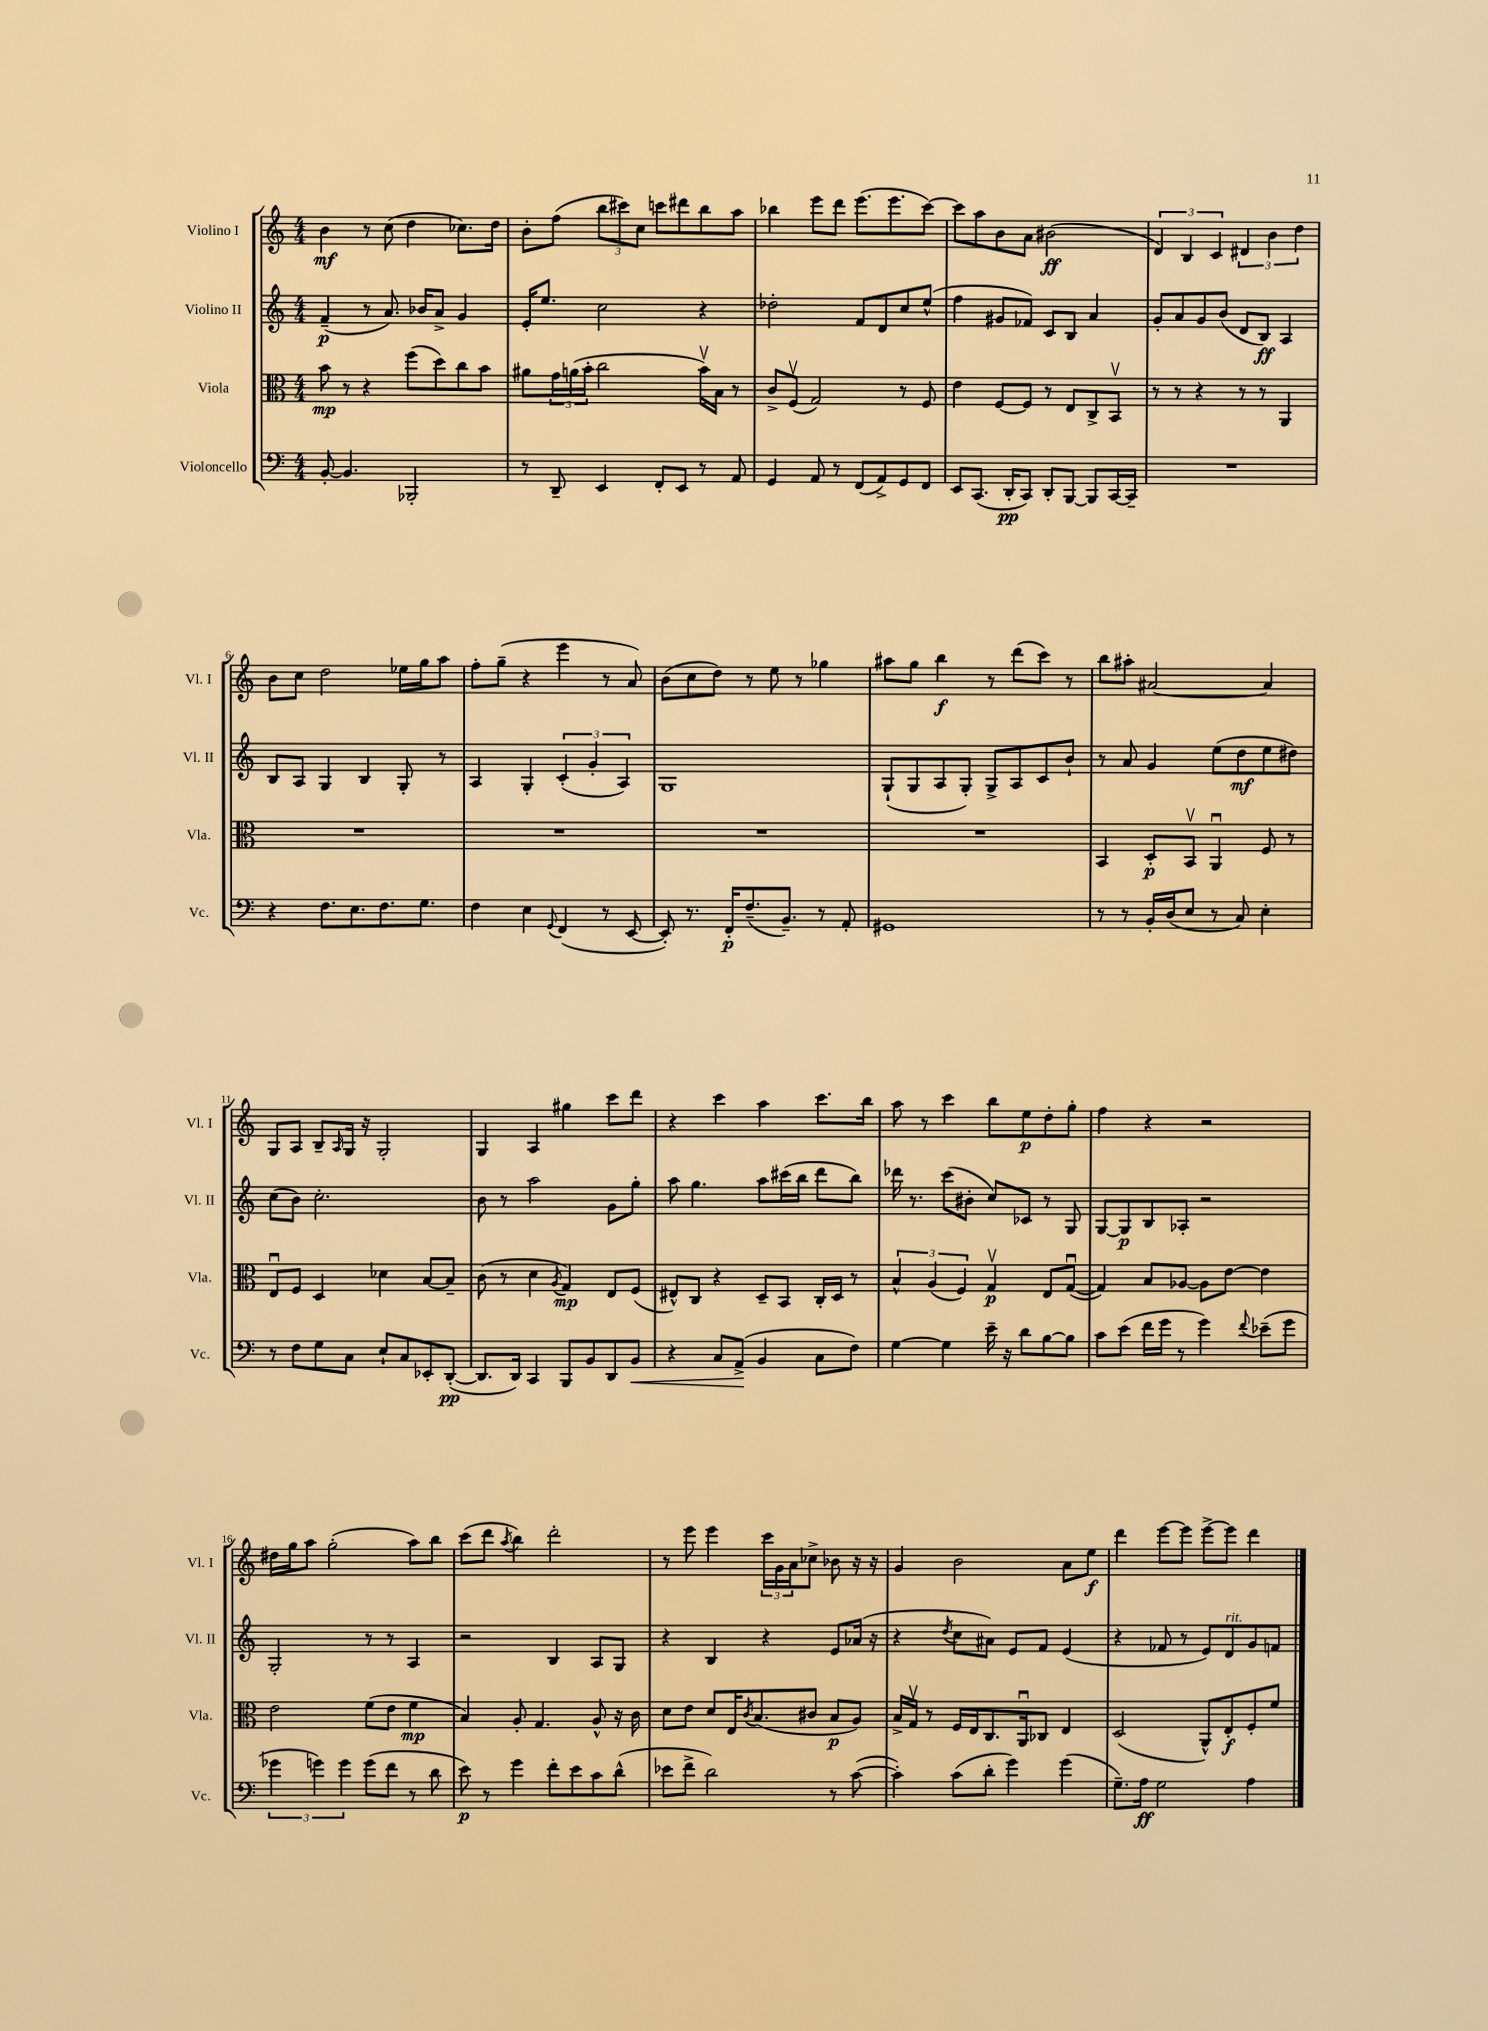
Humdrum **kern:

**kern	**dynam	**kern	**dynam	**kern	**dynam	**kern	**dynam
*part4	*part4	*part3	*part3	*part2	*part2	*part1	*part1
*staff4	*staff4	*staff3	*staff3	*staff2	*staff2	*staff1	*staff1
*I"Violoncello	*	*I"Viola	*	*I"Violino II	*	*I"Violino I	*
*I'Vc.	*	*I'Vla.	*	*I'Vl. II	*	*I'Vl. I	*
*clefF4	*	*clefC3	*	*clefG2	*	*clefG2	*
*k[]	*	*k[]	*	*k[]	*	*k[]	*
*M4/4	*	*M4/4	*	*M4/4	*	*M4/4	*
=1	=1	=1	=1	=1	=1	=1	=1
[8BB'/	.	8b\	mp	(4f~/	p	4b\	mf
4.BB/]	.	8r	.	.	.	.	.
.	.	4r	.	8r	.	8r	.
.	.	.	.	8.a/)	.	(8cc\	.
2BBB-X'/	.	(8ff\L	.	.	.	4dd\	.
.	.	.	.	16b-X/KL	.	.	.
.	.	8dd\)	.	8a^/J	.	.	.
.	.	8cc\	.	4g/	.	8.cc-X\L)	.
.	.	8b\J	.	.	.	.	.
.	.	.	.	.	.	16dd\Jk	.
=2	=2	=2	=2	=2	=2	=2	=2
8r	.	8a#X\L	.	16e'/KL	.	8b'\L	.
.	.	.	.	8.ee/J	.	.	.
8DD~/	.	24g\L	.	.	.	(8ff\J	.
.	.	(24an\	.	.	.	.	.
.	.	24b'\JJ	.	.	.	.	.
4EE/	.	2cc\	.	2cc\	.	12bb\L	.
.	.	.	.	.	.	12ccc#X\)	.
.	.	.	.	.	.	12cc\J	.
8FF'/L	.	.	.	.	.	8cccn\L	.
8EE/J	.	.	.	.	.	8ddd#X\	.
8r	.	16bv\LL)	.	4r	.	8bb\	.
.	.	16B\JJ	.	.	.	.	.
8AA/	.	8r	.	.	.	8aa\J	.
=3	=3	=3	=3	=3	=3	=3	=3
4GG/	.	8c^/L	.	2dd-X'\	.	4bb-X\	.
.	.	(8Fv/J	.	.	.	.	.
8AA/	.	2G/)	.	.	.	8eee\L	.
8r	.	.	.	.	.	8ddd\J	.
(8FF/L	.	.	.	8f/L	.	(8.eee\L	.
8AA^/)	.	.	.	8d/	.	.	.
.	.	.	.	.	.	8.eee\	.
8GG/	.	8r	.	8cc/	.	.	.
8FF/J	.	8F/	.	(8ee^^/J	.	[8ccc\J)	.
=4	=4	=4	=4	=4	=4	=4	=4
8EE/L	.	4e\	.	4ff\	.	8ccc\L]	.
(8.CC/J	.	.	.	.	.	8aa\	.
.	.	[8F/L	.	8g#X/L	.	8b\	.
16DD'/KL	pp	.	.	.	.	.	.
8CC/J)	.	8F/J]	.	8f-X/J)	.	8a\J	.
8DD'/L	.	8r	.	8c/L	.	(2b#X\	ff
[8BBB/J	.	8E/L	.	8B/J	.	.	.
8BBB/L]	.	8C^/	.	4a/	.	.	.
[16CC/L	.	8BBv/J	.	.	.	.	.
16CC~/JJ]	.	.	.	.	.	.	.
=5	=5	=5	=5	=5	=5	=5	=5
1r	.	8r	.	8g'/L	.	6d/)	.
.	.	8r	.	8a/	.	.	.
.	.	.	.	.	.	6B/	.
.	.	4r	.	8g/	.	.	.
.	.	.	.	.	.	6c/	.
.	.	.	.	(8b/J	.	.	.
.	.	8r	.	8d/L	.	6d#X/	.
.	.	8r	.	8B/J)	ff	.	.
.	.	.	.	.	.	6b\	.
.	.	4AA/	.	4A/	.	.	.
.	.	.	.	.	.	6dd\	.
!!LO:LB:g=z
=6	=6	=6	=6	=6	=6	=6	=6
4r	.	1r	.	8B/L	.	8b\L	.
.	.	.	.	8A/J	.	8cc\J	.
8.F\L	.	.	.	4G/	.	2dd\	.
8.E\	.	.	.	.	.	.	.
.	.	.	.	4B/	.	.	.
8.F\	.	.	.	.	.	.	.
.	.	.	.	8G'/	.	16ee-X\LL	.
8.G\J	.	.	.	.	.	16gg\J	.
.	.	.	.	8r	.	8aa\J	.
=7	=7	=7	=7	=7	=7	=7	=7
4F\	.	1r	.	4A/	.	8ff'\L	.
.	.	.	.	.	.	(8gg~\J	.
4E\	.	.	.	4G'/	.	4r	.
8qqGG/	.	.	.	.	.	.	.
(4FF/	.	.	.	(6c'/	.	4eee\	.
.	.	.	.	6g'/	.	.	.
8r	.	.	.	.	.	8r	.
.	.	.	.	6A/)	.	.	.
[8EE/	.	.	.	.	.	8a/)	.
=8	=8	=8	=8	=8	=8	=8	=8
8EE'/])	.	1r	.	1G	.	(8b\L	.
8.r	.	.	.	.	.	8cc\	.
.	.	.	.	.	.	8dd\J)	.
16FF'/KL	p	.	.	.	.	.	.
(8.F~/	.	.	.	.	.	8r	.
.	.	.	.	.	.	8ee\	.
8.BB~/J)	.	.	.	.	.	.	.
.	.	.	.	.	.	8r	.
8r	.	.	.	.	.	4gg-X\	.
8AA'/	.	.	.	.	.	.	.
=9	=9	=9	=9	=9	=9	=9	=9
1GG#X	.	1r	.	(8G`/L	.	8aa#X\L	.
.	.	.	.	8G/	.	8gg\J	.
.	.	.	.	8A/	.	4bb\	f
.	.	.	.	8G'/J)	.	.	.
.	.	.	.	8G^/L	.	8r	.
.	.	.	.	8A/	.	(8ddd\L	.
.	.	.	.	8c/	.	8ccc\J)	.
.	.	.	.	8b`/J	.	8r	.
=10	=10	=10	=10	=10	=10	=10	=10
8r	.	4BB/	.	8r	.	8bb\L	.
8r	.	.	.	8a/	.	8aa#X'\J	.
16BB'/LL	.	8D'/L	p	4g/	.	[2a#X/	.
(16D/J	.	.	.	.	.	.	.
8E/J	.	8BBv/J	.	.	.	.	.
8r	.	4AAu/	.	(8ee\L	.	.	.
8C/)	.	.	.	8dd\	mf	.	.
4E'\	.	8F/	.	8ee\	.	4a#/]	.
.	.	8r	.	8dd#X\J)	.	.	.
!!LO:LB:g=z
=11	=11	=11	=11	=11	=11	=11	=11
8r	.	8Eu/L	.	(8cc\L	.	8G/L	.
8F\L	.	8F/J	.	8b\J)	.	8A/J	.
8G\	.	4D/	.	2.cc'\	.	8B~/L	.
.	.	.	.	.	.	16qqA/	.
8C\J	.	.	.	.	.	16G/Jk	.
.	.	.	.	.	.	16r	.
8E`/L	.	4d-X\	.	.	.	2G'/	.
8C/	.	.	.	.	.	.	.
8EE-X'/	.	[8B/L	.	.	.	.	.
([8DD'/J	pp	8B~/J]	.	.	.	.	.
=12	=12	=12	=12	=12	=12	=12	=12
8.DD/L]	.	(8c\	.	8b\	.	4G/	.
.	.	8r	.	8r	.	.	.
16DD/Jk)	.	.	.	.	.	.	.
4CC/	.	4d\	.	2aa\	.	4A/	.
.	.	8qA/	.	.	.	.	.
8BBB/L	.	4G/)	mp	.	.	4gg#X\	.
8BB/	.	.	.	.	.	.	.
8DD/	.	8E/L	.	8g\L	.	8ccc\L	.
!	!LO:HP:b	!	!	!	!	!	!
8BB/J	<	(8F/J	.	8gg'\J	.	8ddd\J	.
=13	=13	=13	=13	=13	=13	=13	=13
4r	.	8E#X^^/L)	.	8aa\	.	4r	.
.	.	8C/J	.	4.gg\	.	.	.
8C/L	.	4r	.	.	.	4ccc\	.
(8AA^/J	.	.	.	.	.	.	.
4BB/	[	8D~/L	.	8aa\L	.	4aa\	.
.	.	8BB/J	.	(16ccc#X\L	.	.	.
.	.	.	.	16bb\JJ	.	.	.
8C\L	.	16C'/LL	.	8ddd\L	.	8.ccc\L	.
.	.	16D/JJ	.	.	.	.	.
8F\J)	.	8r	.	8bb\J)	.	.	.
.	.	.	.	.	.	16bb\Jk	.
=14	=14	=14	=14	=14	=14	=14	=14
[4G\	.	6B^^/	.	16ddd-X\	.	8aa\	.
.	.	.	.	8.r	.	.	.
.	.	.	.	.	.	8r	.
.	.	(6A/	.	.	.	.	.
4G\]	.	.	.	(8ccc\L	.	4ccc\	.
.	.	6F/)	.	.	.	.	.
.	.	.	.	8b#X'\J	.	.	.
16e~\	.	4Gv/	p	8cc/L)	.	8bb\L	.
16r	.	.	.	.	.	.	.
8d\L	.	.	.	8c-X/J	.	8ee\	p
[8B\	.	8E/L	.	8r	.	8dd'\	.
8B\J]	.	([8Gu/J	.	8G/	.	8gg'\J	.
=15	=15	=15	=15	=15	=15	=15	=15
8c\L	.	4G/])	.	[8G/L	.	4ff\	.
(8e\J	.	.	.	8G/]	p	.	.
16f\LL	.	8B/L	.	8B/	.	4r	.
16g\JJ	.	.	.	.	.	.	.
8r	.	[8A-X/J	.	8A-X'/J	.	.	.
4g\)	.	8A-\L]	.	2r	.	2r	.
.	.	[8e\J	.	.	.	.	.
8qqf/	.	.	.	.	.	.	.
(8e-X~\L	.	4e\]	.	.	.	.	.
8g\J	.	.	.	.	.	.	.
!!LO:LB:g=z
=16	=16	=16	=16	=16	=16	=16	=16
6g-X\	.	2e\	.	2G'/	.	16dd#X\LL	.
.	.	.	.	.	.	16gg\J	.
.	.	.	.	.	.	8aa\J	.
6gn\)	.	.	.	.	.	.	.
.	.	.	.	.	.	(2gg'\	.
6g\	.	.	.	.	.	.	.
(8g\L	.	(8f\L	.	8r	.	.	.
8f\J	.	8e\J	.	8r	.	.	.
8r	.	4f\	mp	4A/	.	8aa\L)	.
8d\	.	.	.	.	.	8bb\J	.
=17	=17	=17	=17	=17	=17	=17	=17
8e\)	p	4B/)	.	2r	.	(8ccc\L	.
8r	.	.	.	.	.	8ddd\J	.
.	.	.	.	.	.	8qaa/	.
4g\	.	8A'/	.	.	.	4bb\)	.
.	.	4.G/	.	.	.	.	.
8f'\L	.	.	.	4B/	.	2ddd'\	.
8e\	.	.	.	.	.	.	.
8c\	.	8A^^/	.	8A/L	.	.	.
(8d^^\J	.	16r	.	8G/J	.	.	.
.	.	16c\	.	.	.	.	.
=18	=18	=18	=18	=18	=18	=18	=18
8e-X\L	.	8d\L	.	4r	.	8r	.
8f^\J	.	8e\J	.	.	.	8eee\	.
2d\)	.	8d/L	.	4B/	.	4eee\	.
.	.	16E/K	.	.	.	.	.
.	.	8qc/	.	.	.	.	.
.	.	(8.B/	.	.	.	.	.
.	.	.	.	4r	.	24ccc\LL	.
.	.	.	.	.	.	24g\	.
.	.	.	.	.	.	24a\J	.
.	.	8c#X/J	.	.	.	8cc-X^\J	.
8r	.	8B/L	p	8e/L	.	8b-X\	.
([8c\	.	8A/J)	.	(16a-X/Jk	.	16r	.
.	.	.	.	16r	.	16r	.
=19	=19	=19	=19	=19	=19	=19	=19
4c'\])	.	16B^/LL	.	4r	.	4g/	.
.	.	16Gv/JJ	.	.	.	.	.
.	.	8r	.	.	.	.	.
.	.	.	.	8qdd/	.	.	.
(8c\L	.	16F/LL	.	8cc\L	.	2b\	.
.	.	16E/J	.	.	.	.	.
8d'\J	.	8.C/	.	8a#X\J)	.	.	.
4g\)	.	.	.	8e/L	.	.	.
.	.	16AAu/k	.	.	.	.	.
.	.	8C-X/J	.	8f/J	.	.	.
(4g\	.	4E/	.	(4e/	.	8a\L	.
.	.	.	.	.	.	8ee\J	f
=20	=20	=20	=20	=20	=20	=20	=20
8.G~\L)	.	(2D/	.	4r	.	4ddd\	.
16A\Jk	ff	.	.	.	.	.	.
2G\	.	.	.	8f-X/	.	[8eee\L	.
.	.	.	.	8r	.	8eee\J]	.
.	.	8AA^^/L)	.	8e/L)	.	[8eee^\L	.
!	!	!	!	!LO:TX:a:i:t=rit.	!	!	!
.	.	8E'/	f	8d/	.	8eee\J]	.
4A\	.	8F'/	.	8g/	.	4ddd\	.
.	.	8f/J	.	8fn/J	.	.	.
==	==	==	==	==	==	==	==
*-	*-	*-	*-	*-	*-	*-	*-
